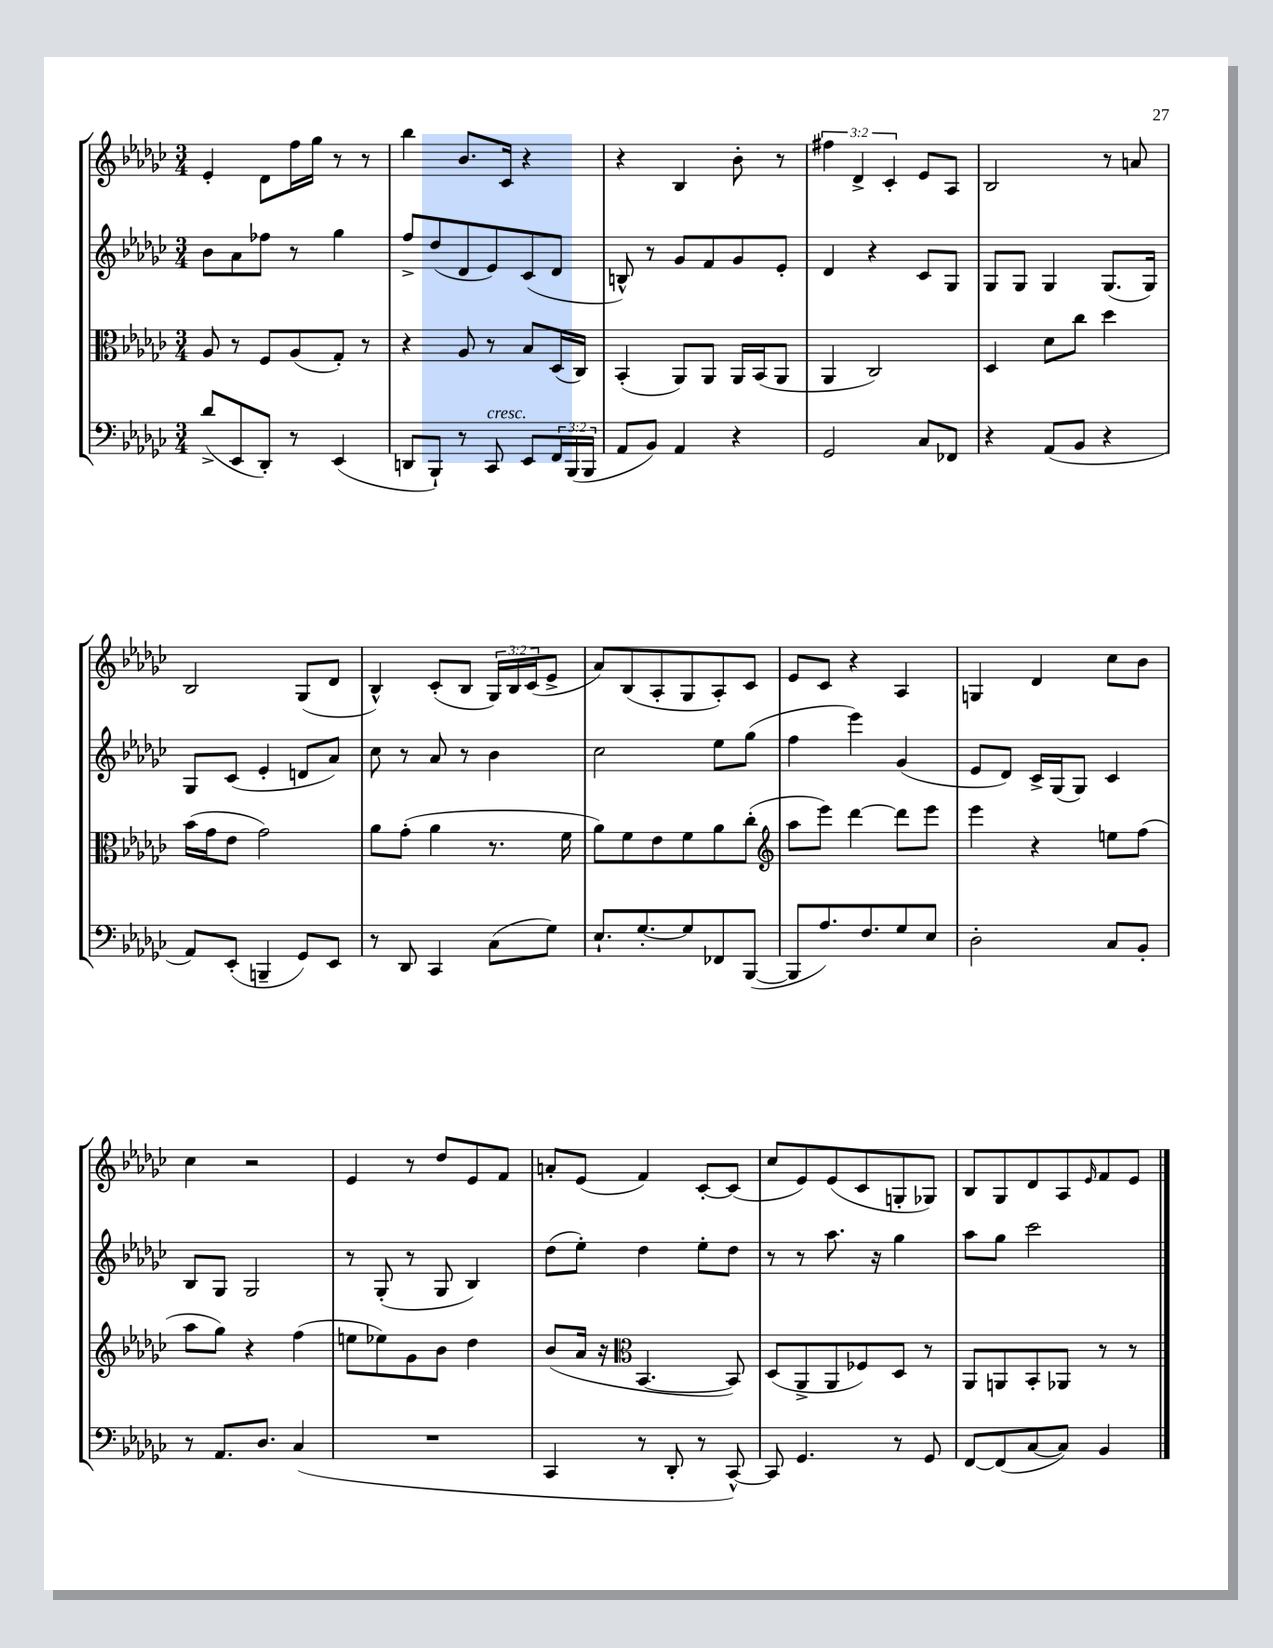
<<
\new StaffGroup <<
\new Staff = "s0" {
    \clef treble \key ges \major \numericTimeSignature \time 3/4 \override Staff.TupletNumber.text = #tuplet-number::calc-fraction-text
    ees'4-. des'8 f''16 ges''16 r8 r8 |
    bes''4 bes'8. ces'16 r4 |
    r4 bes4 bes'8-. r8 |
    \tuplet 3/2 { fis''4 des'4-> ces'4-. } ees'8 aes8 |
    bes2 r8 a'8 |
    bes2 ges8( des'8 |
    bes4-^) ces'8-.( bes8 \tuplet 3/2 { ges16) bes16 ces'16( } ees'8-> |
    aes'8) bes8( aes8-. ges8 aes8-.) ces'8 |
    ees'8 ces'8 r4 aes4 |
    g4 des'4 ces''8 bes'8 |
    ces''4 r2 |
    ees'4 r8 des''8 ees'8 f'8 |
    a'8-. ees'8( f'4) ces'8~-. ces'8( |
    ces''8 ees'8) ees'8( ces'8 g8-. ges8) |
    bes8 ges8 des'8 aes8 \grace { ees'16 } f'8 ees'8 \bar "|." |
}
\new Staff = "s1" {
    \clef treble \key ges \major \numericTimeSignature \time 3/4
    bes'8 aes'8 fes''8 r8 ges''4 |
    f''8-> des''8( des'8 ees'8) ces'8( des'8 |
    b8-^) r8 ges'8 f'8 ges'8 ees'8-. |
    des'4 r4 ces'8 ges8 |
    ges8 ges8 ges4 ges8.( ges16) |
    ges8 ces'8( ees'4-. d'8 aes'8) |
    ces''8 r8 aes'8 r8 bes'4 |
    ces''2 ees''8 ges''8( |
    f''4 ees'''4) ges'4( |
    ees'8 des'8) ces'16-> ges16( ges8) ces'4 |
    bes8 ges8 ges2 |
    r8 ges8-.( r8 ges8 bes4) |
    des''8( ees''8-.) des''4 ees''8-. des''8 |
    r8 r8 aes''8. r16 ges''4 |
    aes''8 ges''8 ces'''2 \bar "|." |
}
\new Staff = "s2" {
    \clef alto \key ges \major \numericTimeSignature \time 3/4
    aes8 r8 f8 aes8( ges8-.) r8 |
    r4 aes8 r8 bes8 des16( ces16) |
    bes,4-.( aes,8) aes,8 aes,16 bes,16( aes,8 |
    aes,4 ces2) |
    des4 des'8 ces''8 des''4 |
    bes'16( ges'16 ees'8 ges'2) |
    aes'8 ges'8-.( aes'4 r8. f'16 |
    aes'8) f'8 ees'8 f'8 aes'8 ces''8-.( |
    \clef treble aes''8 ees'''8) des'''4~ des'''8 ees'''8 |
    ees'''4 r4 e''8 f''8( |
    aes''8 ges''8) r4 f''4( |
    e''8 ees''8) ges'8 bes'8 des''4 |
    bes'8( aes'16 r16 \clef alto bes,4.~ bes,8) |
    des8( aes,8-> aes,8 fes8) des8 r8 |
    aes,8 a,8 bes,8-. aes,8 r8 r8 \bar "|." |
}
\new Staff = "s3" {
    \clef bass \key ges \major \numericTimeSignature \time 3/4 \override Staff.TupletNumber.text = #tuplet-number::calc-fraction-text
    des'8->( ees,8 des,8-.) r8 ees,4( |
    d,8 bes,,8-!) r8 ces,8^\markup { \italic "cresc." } ees,8 \tuplet 3/2 { f,16 bes,,16( bes,,16 } |
    aes,8 bes,8) aes,4 r4 |
    ges,2 ces8 fes,8 |
    r4 aes,8( bes,8 r4 |
    aes,8) ees,8-.( b,,4-- ges,8) ees,8 |
    r8 des,8 ces,4 ces8( ges8) |
    ees8.-! ges8.~-. ges8 fes,8 bes,,8~( |
    bes,,8 aes8.) f8. ges8 ees8 |
    des2-. ces8 bes,8-. |
    r8 aes,8. des8. ces4( |
    R2. |
    ces,4 r8 des,8-. r8 ces,8~-^) |
    ces,8 ges,4. r8 ges,8 |
    f,8~ f,8( ces8~ ces8) bes,4 \bar "|." |
}
>>
>>
\layout { \context { \Score \remove "Bar_number_engraver" } }
